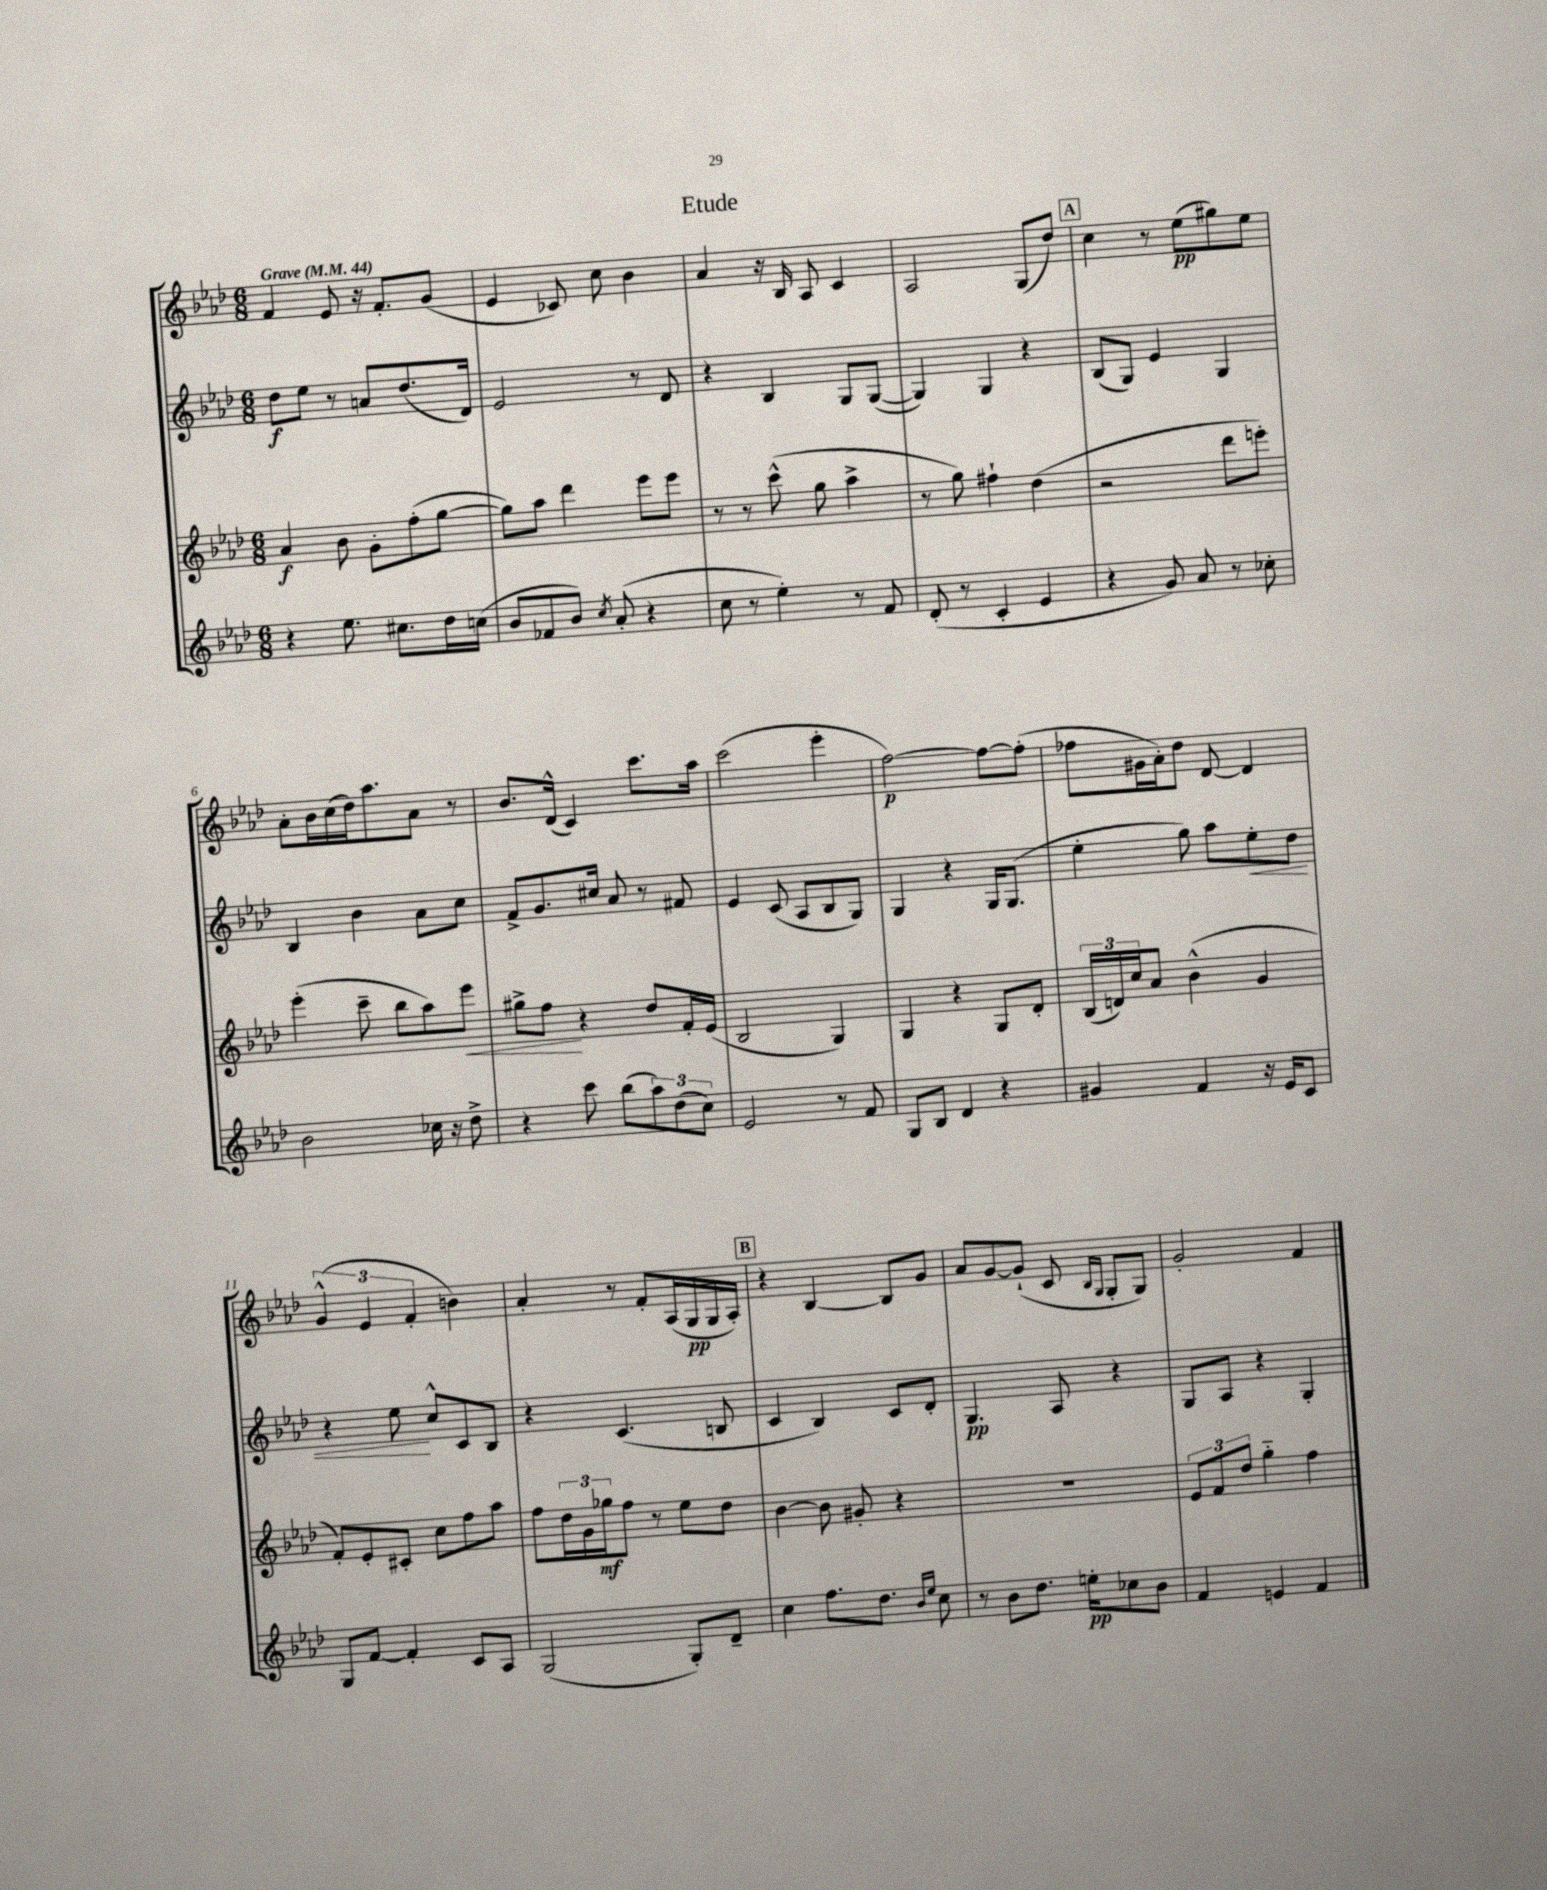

**kern	**kern	**kern	**kern
*staff4	*staff3	*staff2	*staff1
*clefG2	*clefG2	*clefG2	*clefG2
*k[b-e-a-d-]	*k[b-e-a-d-]	*k[b-e-a-d-]	*k[b-e-a-d-]
*M6/8	*M6/8	*M6/8	*M6/8
*MM44	*MM44	*MM44	*MM44
4r	4a-/	8dd-\L	4f/
.	.	8ee-\J	.
8.ee-\	8b-\	8r	8e-/
.	8g'\L	8a/L	16r
8.cc#\L	.	.	8.f'/L
.	(8ff'\	(8.dd-/	.
16dd-\L	[8gg\J	.	(8g/J
(16cc\JJ	.	16d-/Jk)	.
=	=	=	=
8b-/L	8gg\]L)	2e-/	4e-/
8f-/	8aa-\J	.	.
8b-/J)	4ddd-\	.	8c-/)
8qcc/	.	.	.
(8a-'/	.	.	8cc\
4r	8eee-\L	8r	4b-\
.	8eee-\J	8d-/	.
=	=	=	=
8cc\	8r	4r	4a-/
8r	8r	.	.
4ee-'\)	(8ccc^^\	4B-/	16r
.	.	.	16B-/
.	8gg\	.	8A-/
8r	4aa-^\	8G/L	4c/
8f/	.	([8G/J	.
=	=	=	=
(8d-'/	8r	4G/])	2A-/
8r	8gg\)	.	.
4c'/	4ff#`\	4G/	.
4e-/	(4dd-\	4r	(8G/L
.	.	.	8dd-/J)
=	=	=	=
4r	2r	(8B-/L	4cc\
.	.	8G/J)	.
8g/)	.	4e-/	8r
8a-/	.	.	(8ee-\L
8r	8ddd-\L	4G/	8gg#\)
8cc-'\	8eee'\J)	.	8ee-\J
=	=	=	=
2b-\	(4eee-'\	4B-/	8a-'\L
.	.	.	16b-\L
.	.	.	(16cc\
.	8ccc~\	4b-\	16dd-\J)
.	.	.	8.aa-\
.	8bb-\L	.	.
16cc-\	8aa-\)	8a-\L	8a-\J
16r	.	.	.
8dd-^\	8eee-\J	8cc\J	8r
=	=	=	=
4r	8gg#^\L	8f^/L	8.b-/L
.	8ff\J	8.g/	.
.	.	.	(16d-^^/Jk
8ccc\	4r	.	4c/)
.	.	16cc#/Jk	.
(8bb-\L	.	8a-/	.
12aa-\)	8dd-/L	8r	8.ccc\L
(12dd-\	.	.	.
.	16f'/L	8f#/	.
12cc\J)	.	.	.
.	(16e-/JJ	.	16aa-\Jk
=	=	=	=
2e-/	2B-/	4e-/	(2ccc\
.	.	(8c/	.
.	.	8A-/L	.
8r	4G/)	8B-/	4eee-'\
8f/	.	8G/J)	.
=	=	=	=
8G/L	4G/	4G/	[2ff\)
8B-/J	.	.	.
4d-/	4r	4r	.
4r	8G/L	16G/LK	8ff\_L
.	.	(8.G/J	.
.	8d-'/J	.	(8ff'\]J
=	=	=	=
4g#/	(24B-/LL	4ee-'\	8ff-\L
.	24d/)	.	.
.	24cc/J	.	.
.	8a-/J	.	16g#\L
.	.	.	16a-'\J)
4f/	(4b-^^\	8gg\)	8dd-\J
.	.	8aa-\L	[8d-/
16r	4g/	8ee-'\	4d-/]
16e-/LK	.	.	.
8c/J	.	8dd-\J	.
=	=	=	=
8G/L	8f'/L)	4r	(6g^^/
[8f/J	8e-'/	.	.
.	.	.	6e-/
4f'/]	8c#'/J	8ee-\	.
.	.	.	6f'/
.	8cc\L	8cc^^/L	.
8c/L	8ff\	8c/	4b\)
8A-/J	8aa-\J	8B-/J	.
=	=	=	=
(2G/	8ff\L	4r	4a-'/
.	24dd-\L	.	.
.	24g\	.	.
.	24gg-\J	.	.
.	8ff\J	(4.c/	8r
.	8r	.	8f'/L
8G'/L)	8ee-\L	.	(16A-/L
.	.	.	16G/
8d-~/J	8dd-\J	8B/	16G/
.	.	.	16A-'/JJ)
=	=	=	=
4cc\	[4b-\	4c/	4r
8.ff\L	8b-\]	4B-/)	[4B-/
.	8g#'/	.	.
8.dd-\J	.	.	.
.	4r	8c/L	8B-/]L
16qqb-/LL	.	.	.
16qqee-/JJ	.	.	.
8cc\	.	8d-'/J	8g/J
=	=	=	=
8r	2.r	4.G/	8a-/L
8b-\L	.	.	[8g/
8.dd-\J	.	.	(8g`/]J
.	.	8A-/	8c/
16ee'\LK	.	.	.
.	.	.	16qqB-/LL
.	.	.	16qqG/JJ
8cc-\	.	4r	8G'/L
8b-\J	.	.	8G/J)
=	=	=	=
4f/	12e-/L	8G/L	2g'/
.	12f/	.	.
.	.	8A-/J	.
.	12dd-/J	.	.
4e/	4gg'~\	4r	.
4f/	4ff\	4G'/	4f/
==	==	==	==
*-	*-	*-	*-
